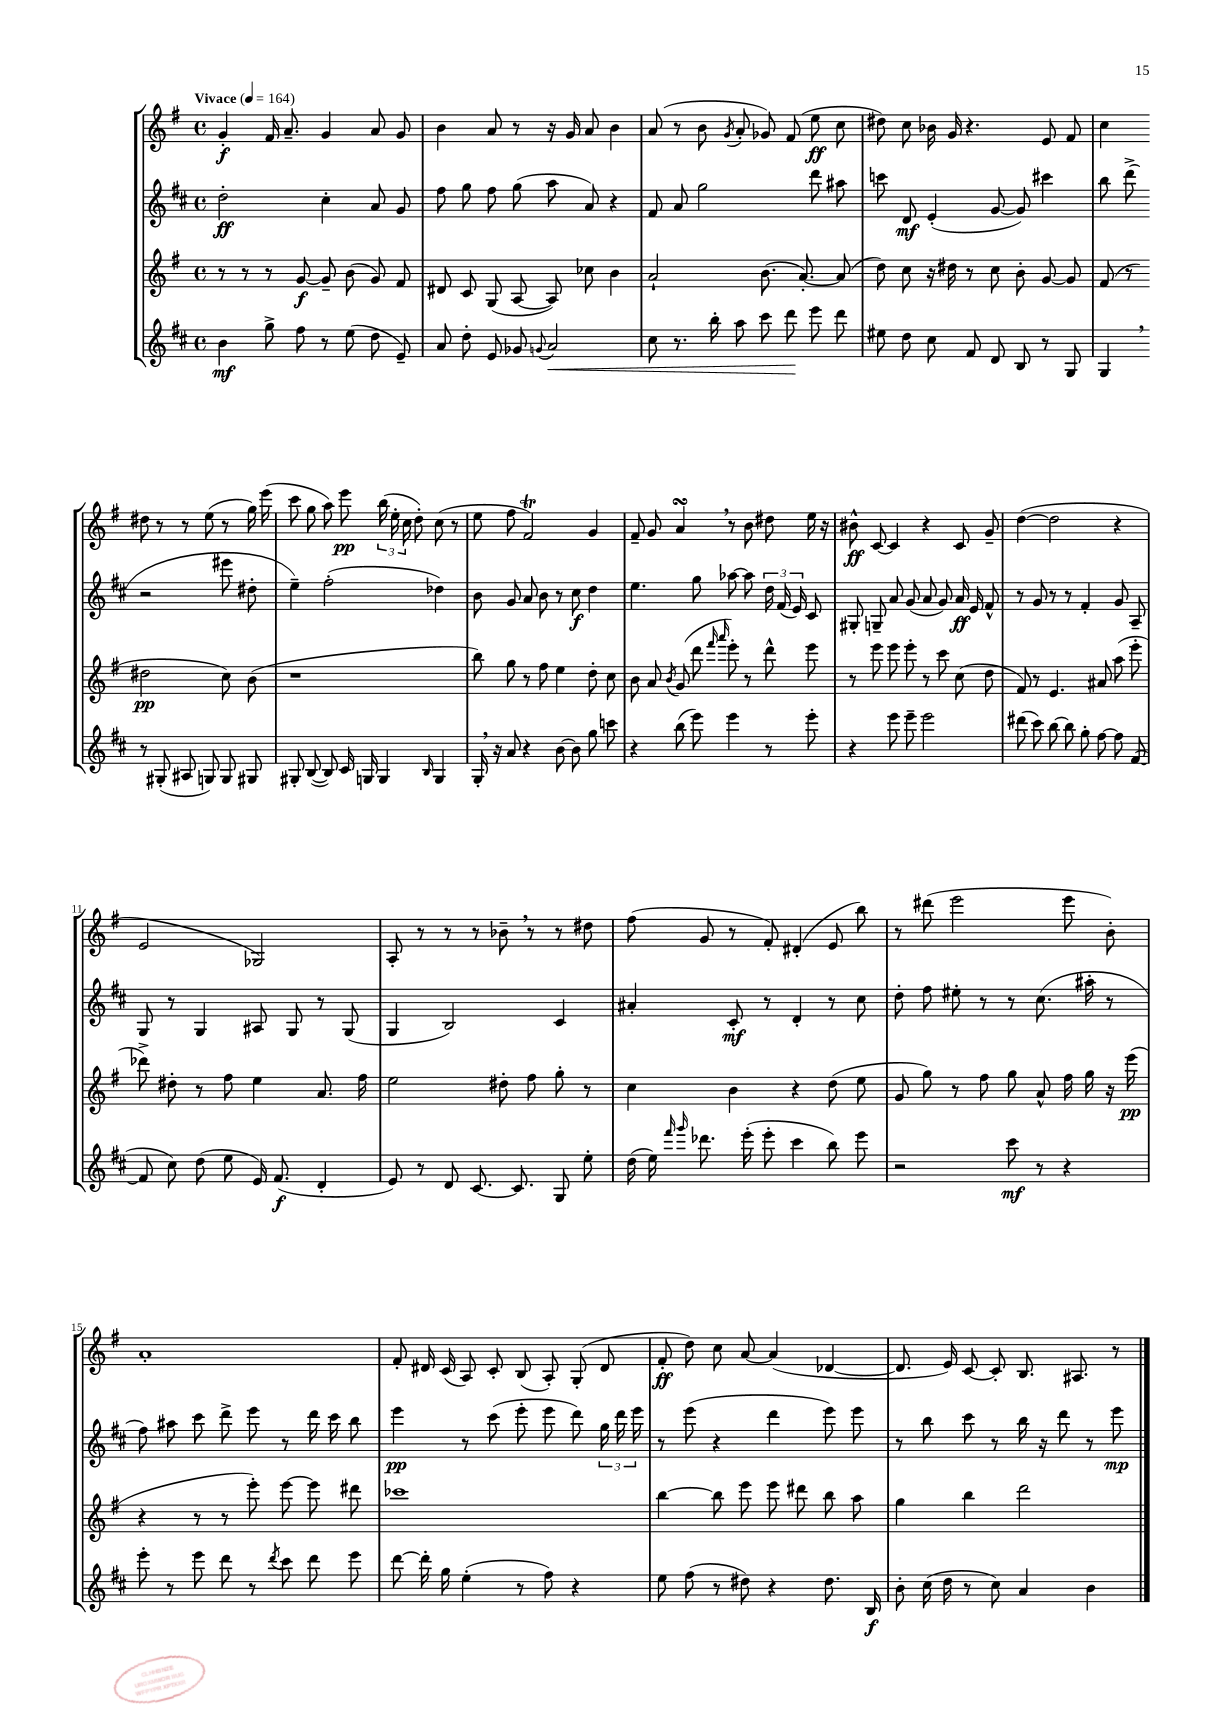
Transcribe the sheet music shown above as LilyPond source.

<<
\new StaffGroup <<
\new Staff = "s0" {
    \clef treble \key g \major \defaultTimeSignature \time 4/4 \tempo "Vivace" 4 = 164
    \autoBeamOff g'4-.\f fis'16 a'8.-- g'4 a'8 g'8 |
    b'4 a'8 r8 r16 g'16 a'8 b'4 |
    a'8( r8 b'8 \acciaccatura { g'8 } a'8-. ges'8) fis'8( e''8\ff c''8 |
    dis''8) c''8 bes'16 g'16 r4. e'8 fis'8 |
    c''4 dis''8 r8 r8 e''8( r8 g''16) e'''16( |
    c'''8 g''8 a''8) e'''8\pp \tuplet 3/2 { b''16( e''16-. c''16 } d''8-.) c''8( r8 |
    e''8 fis''8 fis'2\trill) g'4 |
    fis'8-- g'8 a'4\turn \breathe r8 b'8 dis''8 e''16 r16 |
    bis'8-^\ff c'8~ c'4 r4 c'8 g'8-- |
    d''4~( d''2 r4 |
    e'2 ges2) |
    a8-. r8 r8 r8 bes'8-- \breathe r8 r8 dis''8 |
    fis''8( g'8 r8 fis'8-.) dis'4-.( e'8 b''8) |
    r8 dis'''8( e'''2 e'''8 b'8-.) |
    a'1-. |
    fis'8-. dis'16 c'16( a8) c'8-. b8( a8-.) g8-.( dis'8 |
    fis'8-.\ff d''8) c''8 a'8~ a'4( des'4~ |
    des'8. e'16) c'8~ c'8-. b8. ais8. r8 \bar "|." |
}
\new Staff = "s1" {
    \clef treble \key d \major \defaultTimeSignature \time 4/4
    \autoBeamOff d''2-.\ff cis''4-. a'8 g'8 |
    fis''8 g''8 fis''8 g''8( a''8 a'8) r4 |
    fis'8 a'8 g''2 d'''8 ais''8 |
    c'''8 d'8\mf e'4-.( g'8~ g'8) cis'''4 |
    b''8 d'''8->( r2 eis'''8 dis''8-. |
    e''4--) fis''2-.( des''4) |
    b'8 g'8 a'8 b'8 r8 cis''8\f d''4 |
    e''4. g''8 aes''8~ aes''8 \tuplet 3/2 { d''16 fis'16( e'16) } cis'8 |
    gis8-. g8-- a'8 g'8( a'8 g'8) a'16\ff e'16 fis'8-^ |
    r8 g'8 r8 r8 fis'4-. g'8 a8-- |
    g8 r8 g4 ais8 g8 r8 g8( |
    g4 b2) cis'4 |
    ais'4-. cis'8-.\mf r8 d'4-. r8 cis''8 |
    d''8-. fis''8 eis''8-. r8 r8 cis''8.( ais''16-. r8 |
    fis''8) ais''8 cis'''8 d'''8-> e'''8 r8 d'''16 cis'''16 b''8 |
    e'''4\pp r8 cis'''8( e'''8-. e'''8 d'''8) \tuplet 3/2 { g''16 d'''16 e'''16 } |
    r8 e'''8( r4 d'''4 e'''8) e'''8 |
    r8 b''8 cis'''8 r8 b''16 r16 d'''8 r8 e'''8\mp \bar "|." |
}
\new Staff = "s2" {
    \clef treble \key g \major \defaultTimeSignature \time 4/4
    \autoBeamOff r8 r8 r8 g'8~\f g'8-- b'8( g'8) fis'8 |
    dis'8 c'8 g8( a8~ a8) ces''8 b'4 |
    a'2-! b'8.( a'8.~-.) a'8( |
    d''8) c''8 r16 dis''16 r8 c''8 b'8-. g'8~ g'8 |
    fis'8( r8 dis''2\pp c''8) b'8( |
    r1 |
    b''8) g''8 r8 fis''8 e''4 d''8-. c''8 |
    b'8 a'8 \acciaccatura { b'8 } g'8( d'''8 \grace { fis'''16 a'''16 } e'''8-.) r8 d'''8-^ e'''8 |
    r8 e'''8 e'''8 e'''8-. r8 c'''8 c''8( d''8 |
    fis'8) r8 e'4. ais'8 a''8( e'''8-. |
    des'''8->) dis''8-. r8 fis''8 e''4 a'8. fis''16 |
    e''2 dis''8-. fis''8 g''8-. r8 |
    c''4 b'4 r4 d''8( e''8 |
    g'8 g''8) r8 fis''8 g''8 a'8-^ fis''16 g''16 r16 e'''16\pp( |
    r4 r8 r8 e'''8-.) e'''8~ e'''8 dis'''8 |
    ces'''1 |
    b''4~ b''8 e'''8 e'''8 dis'''8 b''8 a''8 |
    g''4 b''4 d'''2 \bar "|." |
}
\new Staff = "s3" {
    \clef treble \key d \major \defaultTimeSignature \time 4/4
    \autoBeamOff b'4\mf g''8-> fis''8 r8 e''8( d''8 e'8--) |
    a'8 d''8-. e'8 ges'8 \appoggiatura { g'8 } a'2\< |
    cis''8 r8. b''16-. a''8 cis'''8 d'''8\! e'''8 d'''8 |
    eis''8 d''8 cis''8 fis'8 d'8 b8 r8 g8 |
    g4 \breathe r8 gis8-.( ais8 g8) g8 gis8 |
    gis8-. b8~( b8) cis'16 g16 g4 \grace { b16 } g4 |
    g16-. \breathe r16 a'8 r4 b'8~ b'8 g''8 c'''8 |
    r4 b''8( e'''8) e'''4 r8 e'''8-. |
    r4 e'''8 e'''8-- e'''2 |
    dis'''8( cis'''8) b''8~ b''8 g''8-. fis''8~ fis''8 fis'8~( |
    fis'8 cis''8) d''8( e''8 e'16) fis'8.\f( d'4-. |
    e'8) r8 d'8 cis'8.~ cis'8. g8 e''8-. |
    d''16( e''16) \grace { fis'''16 g'''16 } des'''8. e'''16-.( e'''8-. cis'''4 b''8) e'''8 |
    r2 cis'''8\mf r8 r4 |
    e'''8-. r8 e'''8 d'''8 r8 \acciaccatura { d'''8 } cis'''8 d'''8 e'''8 |
    d'''8~ d'''16-. g''16 e''4-.( r8 fis''8) r4 |
    e''8 fis''8( r8 dis''8) r4 dis''8. b16\f |
    b'8-. cis''16( d''16 r8 cis''8) a'4 b'4 \bar "|." |
}
>>
>>
